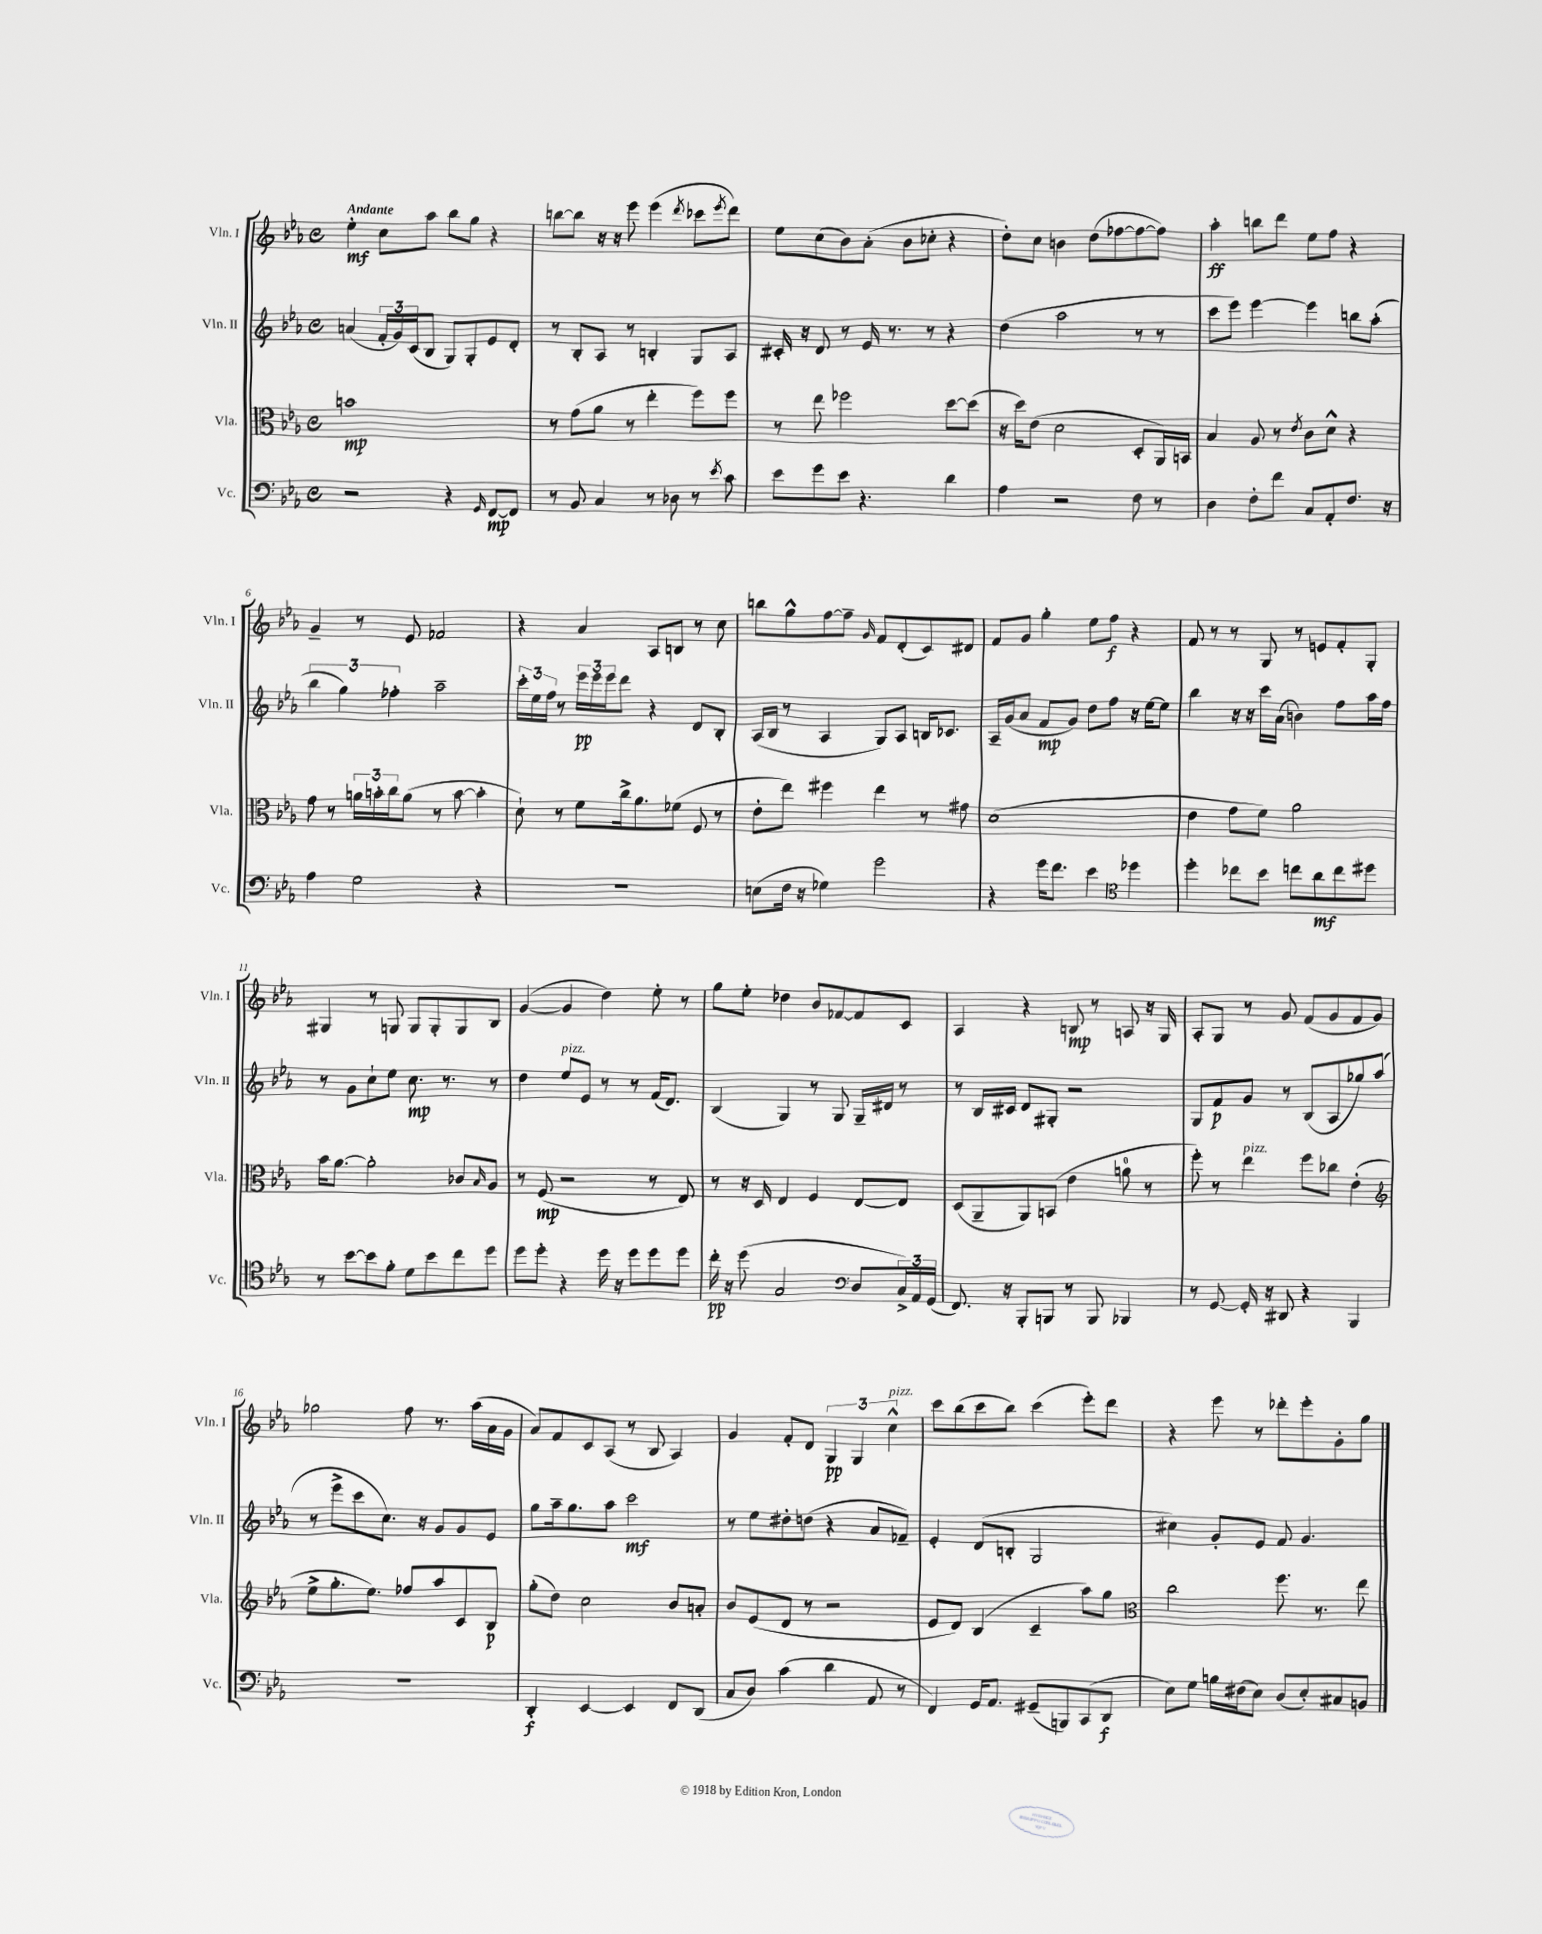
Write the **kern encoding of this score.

**kern	**dynam	**kern	**dynam	**kern	**dynam	**kern	**dynam
*part4	*part4	*part3	*part3	*part2	*part2	*part1	*part1
*staff4	*staff4	*staff3	*staff3	*staff2	*staff2	*staff1	*staff1
*I"Vc.	*	*I"Vla.	*	*I"Vln. II	*	*I"Vln. I	*
*I'Vc.	*	*I'Vla.	*	*I'Vln. II	*	*I'Vln. I	*
*clefF4	*	*clefC3	*	*clefG2	*	*clefG2	*
*k[b-e-a-]	*	*k[b-e-a-]	*	*k[b-e-a-]	*	*k[b-e-a-]	*
*M4/4	*	*M4/4	*	*M4/4	*	*M4/4	*
*met(c)	*	*met(c)	*	*met(c)	*	*met(c)	*
=1	=1	=1	=1	=1	=1	=1	=1
!	!	!	!	!	!	!LO:TX:a:B:t=Andante	!
2r	.	1bn	mp	(4an/	.	4ee-'\	mf
.	.	.	.	24f'/LL	.	8cc\L	.
.	.	.	.	24g/)	.	.	.
.	.	.	.	(24c/J	.	.	.
.	.	.	.	8B-/J	.	8aa-\J	.
4r	.	.	.	8G/L)	.	8bb-\L	.
.	.	.	.	8G'/	.	8gg\J	.
16qqGG/	.	.	.	.	.	.	.
[8FF/L	mp	.	.	8e-/	.	4r	.
8FF/J]	.	.	.	8d'/J	.	.	.
=2	=2	=2	=2	=2	=2	=2	=2
8r	.	8r	.	8r	.	[8bbn\L	.
8BB-/	.	(8g\L	.	8B-'/L	.	8bb\J]	.
4C/	.	8a-\J	.	8A-/J	.	16r	.
.	.	.	.	.	.	16r	.
.	.	8r	.	8r	.	8eee-\	.
8r	.	4ee-'\	.	4Bn'/	.	(4eee-\	.
8D-X\	.	.	.	.	.	.	.
.	.	.	.	.	.	8qddd/	.
8r	.	8ff\L)	.	8G/L	.	8ccc-X\L	.
8qe-/	.	.	.	.	.	8qeee-/	.
8c\	.	8ff\J	.	8A-/J	.	8ddd\J)	.
=3	=3	=3	=3	=3	=3	=3	=3
8e-\L	.	8r	.	16c#X'/	.	8ee-\L	.
.	.	.	.	16r	.	.	.
8g\	.	8ee-\	.	8d/	.	(8cc\	.
8e-\J	.	2ff-X\	.	8r	.	8b-\)	.
4.r	.	.	.	16e-/	.	(8a-'\J	.
.	.	.	.	8.r	.	.	.
.	.	.	.	.	.	8b-\L	.
.	.	.	.	8r	.	8cc-X'\J	.
4d\	.	[8dd\L	.	4r	.	4r	.
.	.	(8dd\J]	.	.	.	.	.
=4	=4	=4	=4	=4	=4	=4	=4
4A-\	.	16r	.	(4dd\	.	8dd'\L)	.
.	.	16dd\KL)	.	.	.	.	.
.	.	(8e-\J	.	.	.	8cc\J	.
2r	.	2d\	.	2aa-\	.	4bn\	.
.	.	.	.	.	.	(8dd\L	.
.	.	.	.	.	.	[8ff-X\	.
8F\	.	8D'/L	.	8r	.	8ff-\_	.
8r	.	16AA-/L)	.	8r	.	8ff-\J])	.
.	.	16BBn/JJ	.	.	.	.	.
=5	=5	=5	=5	=5	=5	=5	=5
4D\	.	4B-/	.	8ccc\L	.	4aa-'\	ff
.	.	.	.	8eee-\J)	.	.	.
8F'\L	.	8A-/	.	[4eee-\	.	8bbn\L	.
8f\J	.	8r	.	.	.	8ddd\J	.
.	.	8qe-/	.	.	.	.	.
8C/L	.	8c\L	.	4eee-\]	.	8ee-\L	.
8AA-'/	.	8d^^\J	.	.	.	8ff\J	.
8.F/J	.	4r	.	8bbn\L	.	4r	.
.	.	.	.	(8aa-'\J	.	.	.
16r	.	.	.	.	.	.	.
!!LO:LB:g=z
=6	=6	=6	=6	=6	=6	=6	=6
4A-\	.	8g\	.	6bb-\	.	4g~/	.
.	.	8r	.	.	.	.	.
.	.	.	.	6gg\)	.	.	.
2G\	.	24an\LL	.	.	.	8r	.
.	.	24bn'\	.	.	.	.	.
.	.	24cc\J	.	6ff-X'\	.	.	.
.	.	(8a\J	.	.	.	8e-/	.
.	.	8r	.	2aa-~\	.	2f-X/	.
.	.	[8b\	.	.	.	.	.
4r	.	4b'\]	.	.	.	.	.
=7	=7	=7	=7	=7	=7	=7	=7
1r	.	8d`\)	.	24ccc'\LL	.	4r	.
.	.	.	.	24ee-\	.	.	.
.	.	.	.	24ff\JJ	.	.	.
.	.	8r	.	8r	.	.	.
.	.	8f\L	.	24eee-\LL	pp	4a-/	.
.	.	.	.	24eee-\	.	.	.
.	.	.	.	24eee-\J	.	.	.
.	.	16cc^\k	.	8ddd\J	.	.	.
.	.	8.a-\	.	.	.	.	.
.	.	.	.	4r	.	8A-/L	.
.	.	(8f-X\J	.	.	.	8Bn/J	.
.	.	8F/	.	8d/L	.	8r	.
.	.	8r	.	8B-'/J	.	8cc\	.
=8	=8	=8	=8	=8	=8	=8	=8
(8En\L	.	8e-'\L	.	(16A-/LL	.	8bbn\L	.
.	.	.	.	16B-/JJ	.	.	.
16F\Jk	.	8ee-\J)	.	8r	.	8gg^^\	.
16r	.	.	.	.	.	.	.
4G-X\)	.	4ff#X\	.	4A-/	.	[8ff\	.
.	.	.	.	.	.	8ff~\J]	.
.	.	.	.	.	.	16qqg/	.
2g\	.	4ee-\	.	8G/L)	.	8f/L	.
.	.	.	.	8A-/J	.	(8d'/	.
.	.	8r	.	16Bn/KL	.	8c/)	.
.	.	.	.	8.c-X/J	.	.	.
.	.	8g#X\	.	.	.	8d#X/J	.
=9	=9	=9	=9	=9	=9	=9	=9
4r	.	(1d	.	16A-~/LL	.	8f/L	.
.	.	.	.	(16g/J	.	.	.
.	.	.	.	8a-/J	.	8g/J	.
16g\KL	.	.	.	8f/L	mp	4gg'\	.
8.f\J	.	.	.	.	.	.	.
.	.	.	.	8g/J)	.	.	.
4e-\	.	.	.	8dd\L	.	8ee-\L	.
.	.	.	.	8ff\J	.	8ff\J	f
*clefC4	*	*	*	*	*	*	*
4dd-X\	.	.	.	16r	.	4r	.
.	.	.	.	[16ee-\KL	.	.	.
.	.	.	.	8ee-\J]	.	.	.
=10	=10	=10	=10	=10	=10	=10	=10
4dd'\	.	4e-\	.	4bb-\	.	8f/	.
.	.	.	.	.	.	8r	.
8cc-X\L	.	8g\L	.	16r	.	8r	.
.	.	.	.	16r	.	.	.
8b-\J	.	8f\J)	.	16ccc\LL	.	8G/	.
.	.	.	.	(16a-\JJ	.	.	.
8ccn\L	.	2a-\	.	4bn\)	.	8r	.
8a-\	mf	.	.	.	.	8en/L	.
8cc\	.	.	.	8ff\L	.	8f'/	.
8dd#X\J	.	.	.	16aa-\L	.	8G'/J	.
.	.	.	.	16ff\JJ	.	.	.
!!LO:LB:g=z
=11	=11	=11	=11	=11	=11	=11	=11
8r	.	16b-\KL	.	8r	.	4G#X/	.
.	.	[8.a-\J	.	.	.	.	.
[8b-\L	.	.	.	8g\L	.	.	.
8b-\]	.	2a-'\]	.	8cc`\	.	8r	.
8f'\J	.	.	.	8ee-\J	.	8Gn/	.
8d\L	.	.	.	8.cc\	mp	8G/L	.
8b-\	.	.	.	.	.	8G'/	.
.	.	.	.	8.r	.	.	.
8cc\	.	8c-X/L	.	.	.	8G/	.
.	.	16qqB-/	.	.	.	.	.
8dd\J	.	8A-/J	.	8r	.	8B-/J	.
=12	=12	=12	=12	=12	=12	=12	=12
8dd\L	.	8r	.	4dd\	.	([4g/	.
8dd'\J	.	(8F/	mp	.	.	.	.
!	!	!	!	!LO:TX:a:i:t=pizz.	!	!	!
4r	.	2r	.	8ee-/L	.	4g/]	.
.	.	.	.	8e-/J	.	.	.
16dd\	.	.	.	8r	.	4dd\)	.
16r	.	.	.	.	.	.	.
8dd\L	.	.	.	8r	.	.	.
8dd\	.	8r	.	(16f/KL	.	8ee-'\	.
.	.	.	.	8.d/J)	.	.	.
8dd\J	.	8E-/)	.	.	.	8r	.
=13	=13	=13	=13	=13	=13	=13	=13
16cc'\	pp	8r	.	(4B-/	.	8gg\L	.
16r	.	.	.	.	.	.	.
(8dd\	.	16r	.	.	.	8ee-'\J	.
.	.	16D/	.	.	.	.	.
2G/	.	4E-/	.	4G/)	.	4dd-X\	.
.	.	4F/	.	8r	.	8b-/L	.
.	.	.	.	8G/	.	[8f-X/	.
*clefF4	*	*	*	*	*	*	*
8D/L	.	[8E-/L	.	16G~/LL	.	8f-/]	.
.	.	.	.	16d#X/JJ	.	.	.
24C^/L)	.	8E-/J]	.	8r	.	8c/J	.
24AA-/	.	.	.	.	.	.	.
(24GG/JJ	.	.	.	.	.	.	.
=14	=14	=14	=14	=14	=14	=14	=14
8.FF/)	.	(8D/L	.	8r	.	4A-/	.
.	.	8AA-~/	.	16B-/LL	.	.	.
16r	.	.	.	16c#X/JJ	.	.	.
8BBB-'/L	.	8AA-/)	.	8d/L	.	4r	.
8BBBn/J	.	(8BBn/J	.	8G#X'/J	.	.	.
8r	.	4e-\	.	2r	.	8Bn/	mp
8BBB/	.	.	.	.	.	8r	.
4BBB-X/	.	8an\	.	.	.	8An/	.
.	.	8r	.	.	.	16r	.
.	.	.	.	.	.	16G/	.
=15	=15	=15	=15	=15	=15	=15	=15
8r	.	8ff'\)	.	8G/L	.	8A-'/L	.
[8GG/	.	8r	.	8f/	p	8G/J	.
!	!	!LO:TX:a:i:t=pizz.	!	!	!	!	!
16GG'/]	.	4ee-\	.	8g/J	.	8r	.
16r	.	.	.	.	.	.	.
8DD#X/	.	.	.	8r	.	8g/	.
4r	.	8ff\L	.	(8B-/L	.	(8f/L	.
.	.	8cc-X\J	.	8A-/	.	8g/	.
4BBB-/	.	(4e-'\	.	8gg-X/)	.	8f/	.
.	.	.	.	(8aa-/J	.	8g/J)	.
!!LO:LB:g=z
=16	=16	=16	=16	=16	=16	=16	=16
*	*	*clefG2	*	*	*	*	*
1r	.	8ee-^\L	.	8r	.	2gg-X\	.
.	.	8.gg'\	.	8eee-^\L	.	.	.
.	.	.	.	8ccc\	.	.	.
.	.	8.ee-\J)	.	.	.	.	.
.	.	.	.	8.cc\J)	.	.	.
.	.	8ff-X/L	.	.	.	8ff\	.
.	.	.	.	16r	.	.	.
.	.	8aa-/	.	8g/L	.	8.r	.
.	.	8c/	.	8g/	.	.	.
.	.	.	.	.	.	(16aa-\LL	.
.	.	8B-/J	p	8e-/J	.	16a-\	.
.	.	.	.	.	.	16g\JJ	.
=17	=17	=17	=17	=17	=17	=17	=17
4DD'/	f	(8gg'\L	.	8gg\L	.	8a-/L)	.
.	.	8dd\J)	.	16aa-~\k	.	8f/	.
.	.	.	.	8.gg\	.	.	.
[4EE-/	.	2cc\	.	.	.	8c/	.
.	.	.	.	8aa-\J	.	(8A-/J	.
4EE-/]	.	.	.	2ccc\	mf	8r	.
.	.	.	.	.	.	8B-/	.
8FF/L	.	8b-/L	.	.	.	4A-/)	.
(8DD/J	.	8an'/J	.	.	.	.	.
=18	=18	=18	=18	=18	=18	=18	=18
8C/L	.	8b-/L	.	8r	.	4g/	.
8D/J)	.	(8e-/	.	8ee-\L	.	.	.
(4c\	.	8d/J	.	8dd#X'\	.	8f'/L	.
.	.	8r	.	(8ddn\J	.	8d/J	.
4d\	.	2r	.	4r	.	6G/	pp
.	.	.	.	.	.	6G/	.
8AA-/	.	.	.	8a-/L	.	.	.
!	!	!	!	!	!	!LO:TX:a:i:t=pizz.	!
.	.	.	.	.	.	6cc^^\	.
8r	.	.	.	8f-X~/J)	.	.	.
=19	=19	=19	=19	=19	=19	=19	=19
4FF/)	.	8e-/L	.	4e-'/	.	8ccc\L	.
.	.	8d/J)	.	.	.	(8bb-\	.
16GG/KL	.	(4B-/	.	(8d/L	.	8ccc\	.
8.AA-/J	.	.	.	.	.	.	.
.	.	.	.	8Bn'/J	.	8bb-\J)	.
(8GG#X~/L	.	4c~/	.	2G/	.	(4ccc\	.
8BBBn/)	.	.	.	.	.	.	.
(8CC/	.	8aa-\L)	.	.	.	8eee-'\L)	.
8DD/J	f	8gg\J	.	.	.	8ddd\J	.
=20	=20	=20	=20	=20	=20	=20	=20
*	*	*clefC3	*	*	*	*	*
8E-\L)	.	2cc\	.	4cc#X\)	.	4r	.
8G\J	.	.	.	.	.	.	.
16Bn\LL	.	.	.	8g'/L	.	8eee-\	.
(16F#X\J	.	.	.	.	.	.	.
8E-\J)	.	.	.	8e-/J	.	8r	.
(8D/L	.	8.ff\	.	8f/	.	8ddd-X'\L	.
8E-'/)	.	.	.	4.g/	.	8eee-'\	.
.	.	8.r	.	.	.	.	.
8C#X/	.	.	.	.	.	8g'\	.
8BBn/J	.	8ee-\	.	.	.	8gg\J	.
==	==	==	==	==	==	==	==
*-	*-	*-	*-	*-	*-	*-	*-
